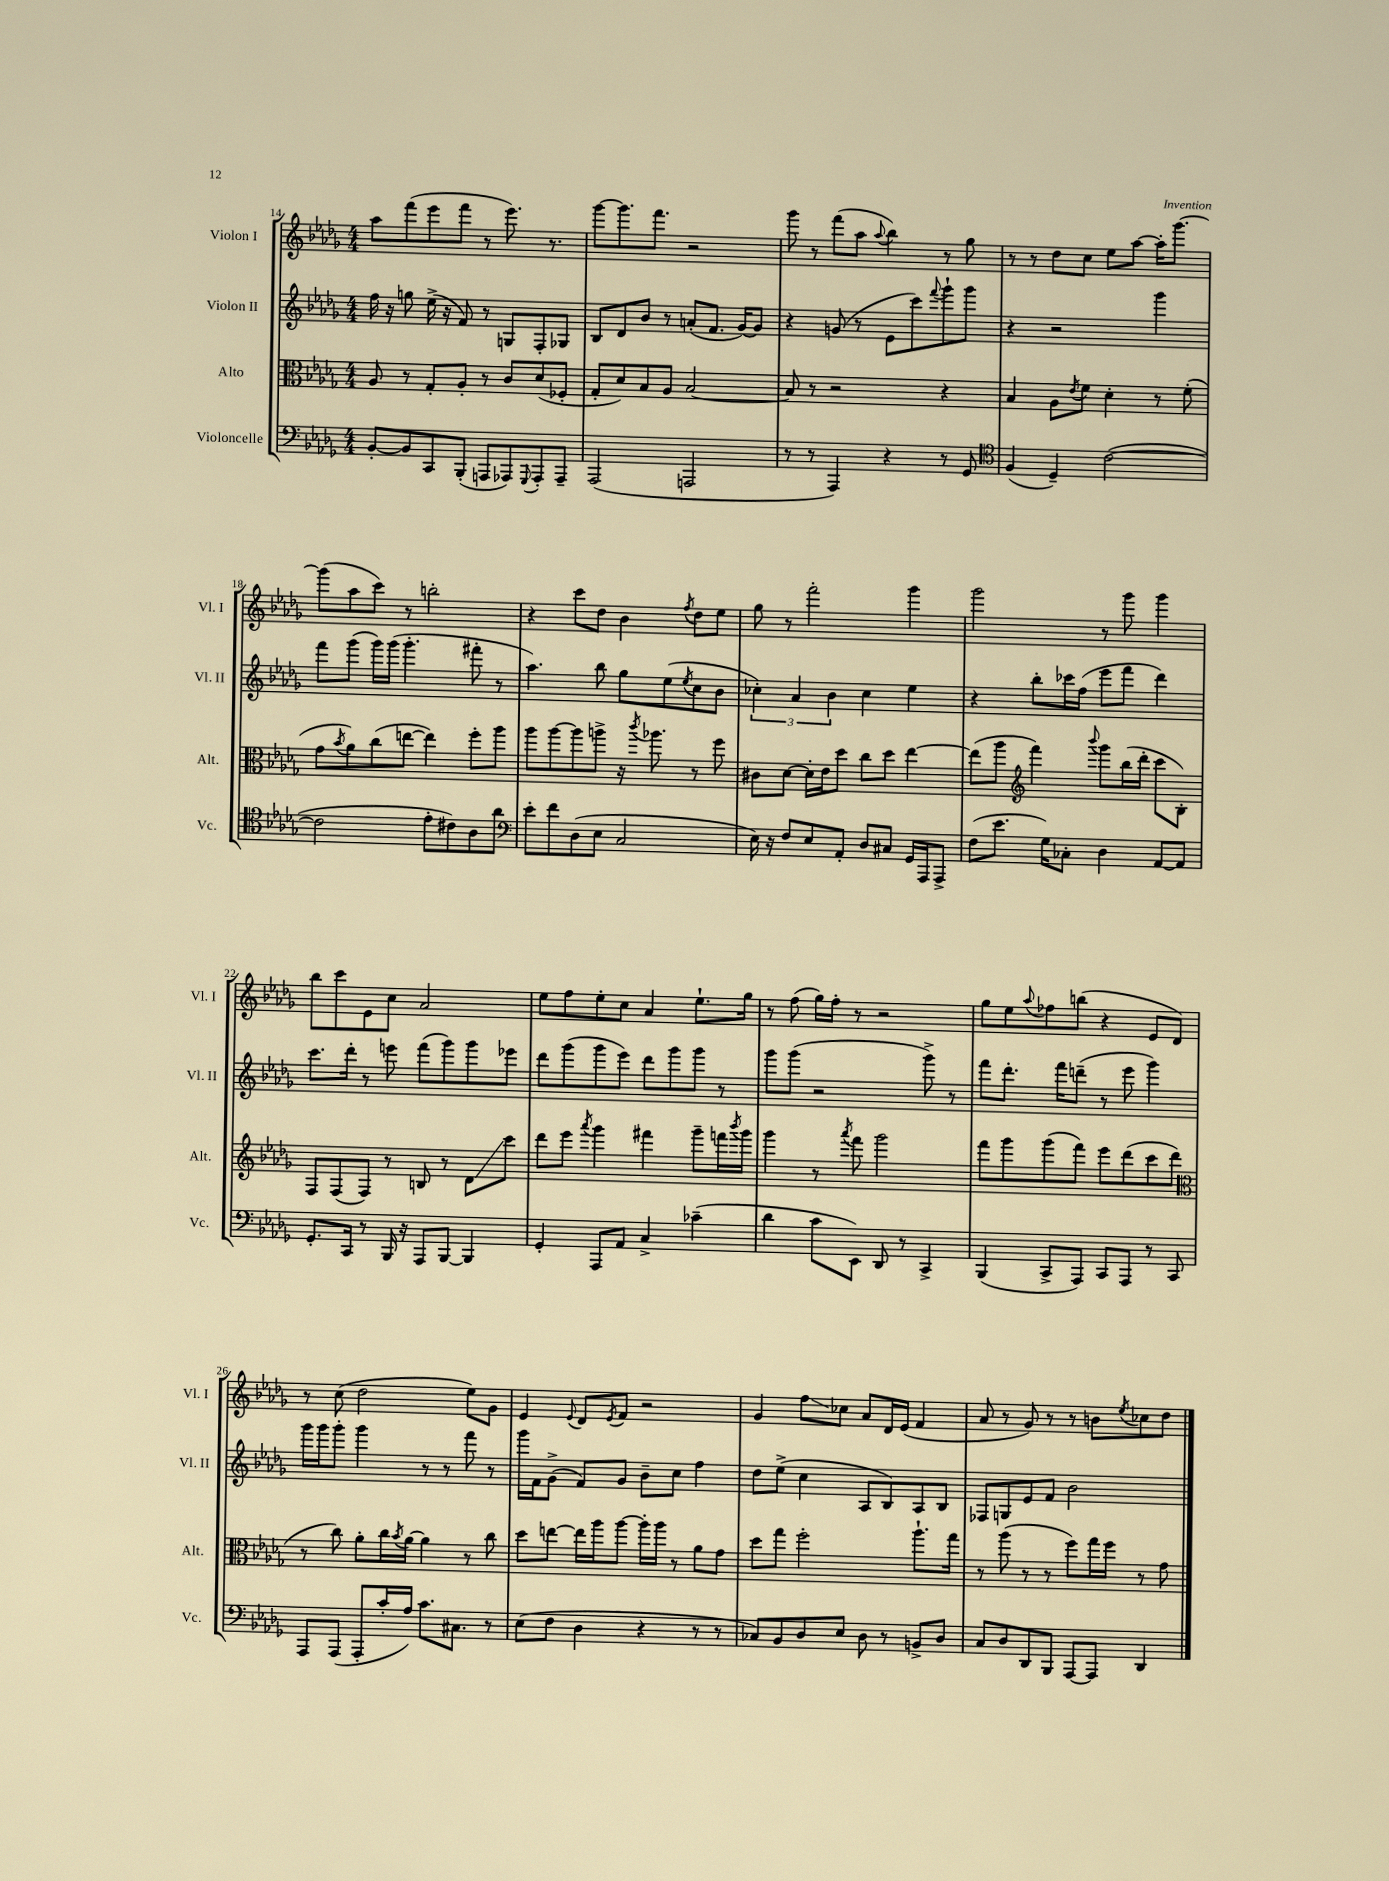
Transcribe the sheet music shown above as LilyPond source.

<<
\new StaffGroup <<
\new Staff = "s0" \with { instrumentName = "Violon I" shortInstrumentName = "Vl. I" } {
    \clef treble \key des \major \numericTimeSignature \time 4/4
    aes''8 f'''8( ees'''8 f'''8 r8 ees'''8.) r8. |
    ges'''8~ ges'''8. f'''8. r2 |
    ges'''8 r8 f'''8( aes''8 \appoggiatura { aes''8 } bes''4) r8 ges''8 |
    r8 r8 des''8 c''8 ees''8 aes''8~ aes''16-. ges'''8.~ |
    ges'''8( aes''8 c'''8) r8 b''2-. |
    r4 c'''8 des''8 bes'4 \acciaccatura { f''8 } des''8 ees''8 |
    ges''8 r8 f'''2-. ges'''4 |
    ges'''2 r8 ges'''8 ges'''4 |
    bes''8 c'''8 ees'8 c''8 aes'2 |
    ees''8 f''8 ees''8-. c''8 aes'4 ees''8.-! ges''16 |
    r8 f''8( ges''16) f''16-. r8 r2 |
    ges''8 ees''8 \appoggiatura { aes''8 } fes''8 b''8( r4 ees'8 des'8) |
    r8 c''8( des''2 ees''8) ges'8 |
    ees'4 \appoggiatura { ees'8 } des'8 \acciaccatura { ees'8 } f'8 r2 |
    ges'4 f''8\glissando ces''8 aes'8 des'16 ees'16( f'4 |
    aes'8 r8 ges'8) r8 r8 b'8 \acciaccatura { ees''8 } ces''8 des''8 \bar "|." |
}
\new Staff = "s1" \with { instrumentName = "Violon II" shortInstrumentName = "Vl. II" } {
    \clef treble \key des \major \numericTimeSignature \time 4/4
    f''16 r16 g''8 ees''16->( r16 f'8) r8 g8 f8-. ges8 |
    bes8 des'8 bes'8 r8 a'8-.( f'8. ges'16~) ges'8 |
    r4 g'8( r8 ees'8 c'''8) \appoggiatura { f'''8 } ges'''8-! ges'''8 |
    r4 r2 ges'''4 |
    f'''8 ges'''8( ges'''16) ges'''16( ges'''4.-. fis'''8-. r8 |
    aes''4.) bes''8 ges''8 ees''8( \acciaccatura { ees''8 } c''8 bes'8 |
    \tuplet 3/2 { ces''4-.) aes'4 bes'4 } ces''4 ees''4 |
    r4 bes''8-. ces'''16 f''16( ees'''8 f'''8 des'''4) |
    c'''8. des'''16-. r8 e'''8 f'''8( ges'''8) ges'''8 ees'''8 |
    des'''8 ges'''8( ges'''8 ees'''8) des'''8 ges'''8 ges'''8 r8 |
    ges'''8 ges'''8( r2 ges'''8->) r8 |
    f'''8 des'''8.-. f'''16 d'''8--( r8 ees'''8 ges'''4) |
    ges'''16 ges'''16 ges'''8-. ges'''4 r8 r8 f'''8 r8 |
    ges'''16 f'16 ges'8->( f'8) ges'8 bes'8-- c''8 f''4 |
    des''8 ees''8->( c''4 aes8 bes8) aes8 bes8 |
    fes8 g8 ees'8 f'8 bes'2 \bar "|." |
}
\new Staff = "s2" \with { instrumentName = "Alto" shortInstrumentName = "Alt." } {
    \clef alto \key des \major \numericTimeSignature \time 4/4
    aes8 r8 ges8-. aes8-. r8 c'8 des'8( fes8-. |
    ges8-. des'8) bes8 aes8 bes2~ |
    bes8 r8 r2 r4 |
    bes4 aes8 \acciaccatura { ees'8 } f'8 des'4-. r8 f'8-.( |
    ges'8 \acciaccatura { bes'8 } aes'8) c''8( e''8~ e''4) f''8-. aes''8 |
    aes''8 aes''8~ aes''8 a''8-> r16 \acciaccatura { c'''8 } aes''8. r8 f''8 |
    cis'8 des'8~ des'16-. ees'16 des''8 c''8 des''8 ees''4~ |
    ees''8( aes''8 \clef treble f'''4) \appoggiatura { bes'''8 } ges'''8 bes''16( des'''16-. c'''8 bes8-.) |
    f8 f8( f8) r8 b8 r8 des'8\glissando c'''8 |
    des'''8 ees'''8 \acciaccatura { aes'''8 } ges'''4 fis'''4 ges'''8-- f'''16 \acciaccatura { bes'''8 } ges'''16 |
    ges'''4 r8 \acciaccatura { aes'''8 } f'''8 ges'''2 |
    f'''8 ges'''8 ges'''8( f'''8) ees'''8 des'''8( c'''8 des'''8 |
    \clef alto r8 c''8) aes'8-. c''16 \acciaccatura { bes'8 } aes'16~ aes'4 r8 c''8 |
    des''8 e''8~ e''16 aes''16 aes''8~ aes''16-. aes''16 r8 aes'8 ges'8 |
    des''8 ges''8 f''2-. aes''8.-! ges''16 |
    r8 aes''8( r8 r8 f''8) ges''16 f''16 r8 ges'8 \bar "|." |
}
\new Staff = "s3" \with { instrumentName = "Violoncelle" shortInstrumentName = "Vc." } {
    \clef bass \key des \major \numericTimeSignature \time 4/4
    bes,8~-. bes,8 c,8 bes,,8-.( a,,8 aes,,8) \appoggiatura { ges,,8 } aes,,8-. aes,,8-- |
    aes,,2( a,,2 |
    r8 r8 aes,,4) r4 r8 ges,8 |
    \clef tenor f4( des4--) c'2~( |
    c'2 ees'8-. cis'8) aes8 aes'8 |
    \clef bass ees'8-. f'8 des8( ees8 c2 |
    ees16) r16 f8 ees8 aes,8-. des8 cis8 ges,16 aes,,16 aes,,8-> |
    f8( ees'8. ges16) ces8-. des4 aes,8~ aes,8 |
    ges,8.-. c,16 r8 bes,,16 r16 aes,,8 bes,,8~ bes,,4 |
    ges,4-. aes,,8 aes,8 c4-> ces'4--( |
    des'4 c'8 ees,8) des,8 r8 c,4-> |
    bes,,4( c,8-> aes,,8) c,8 aes,,8 r8 c,8 |
    aes,,8 aes,,8( aes,,8-. c'16-. aes16) c'8. cis8. r8 |
    ees8( f8 des4 r4 r8 r8 |
    ces8) bes,8 des8 ees8 des8 r8 b,8-> des8 |
    c8 des8 des,8 bes,,8 aes,,8~ aes,,8 des,4 \bar "|." |
}
>>
>>
\layout { \context { \Score currentBarNumber = #14 } }
